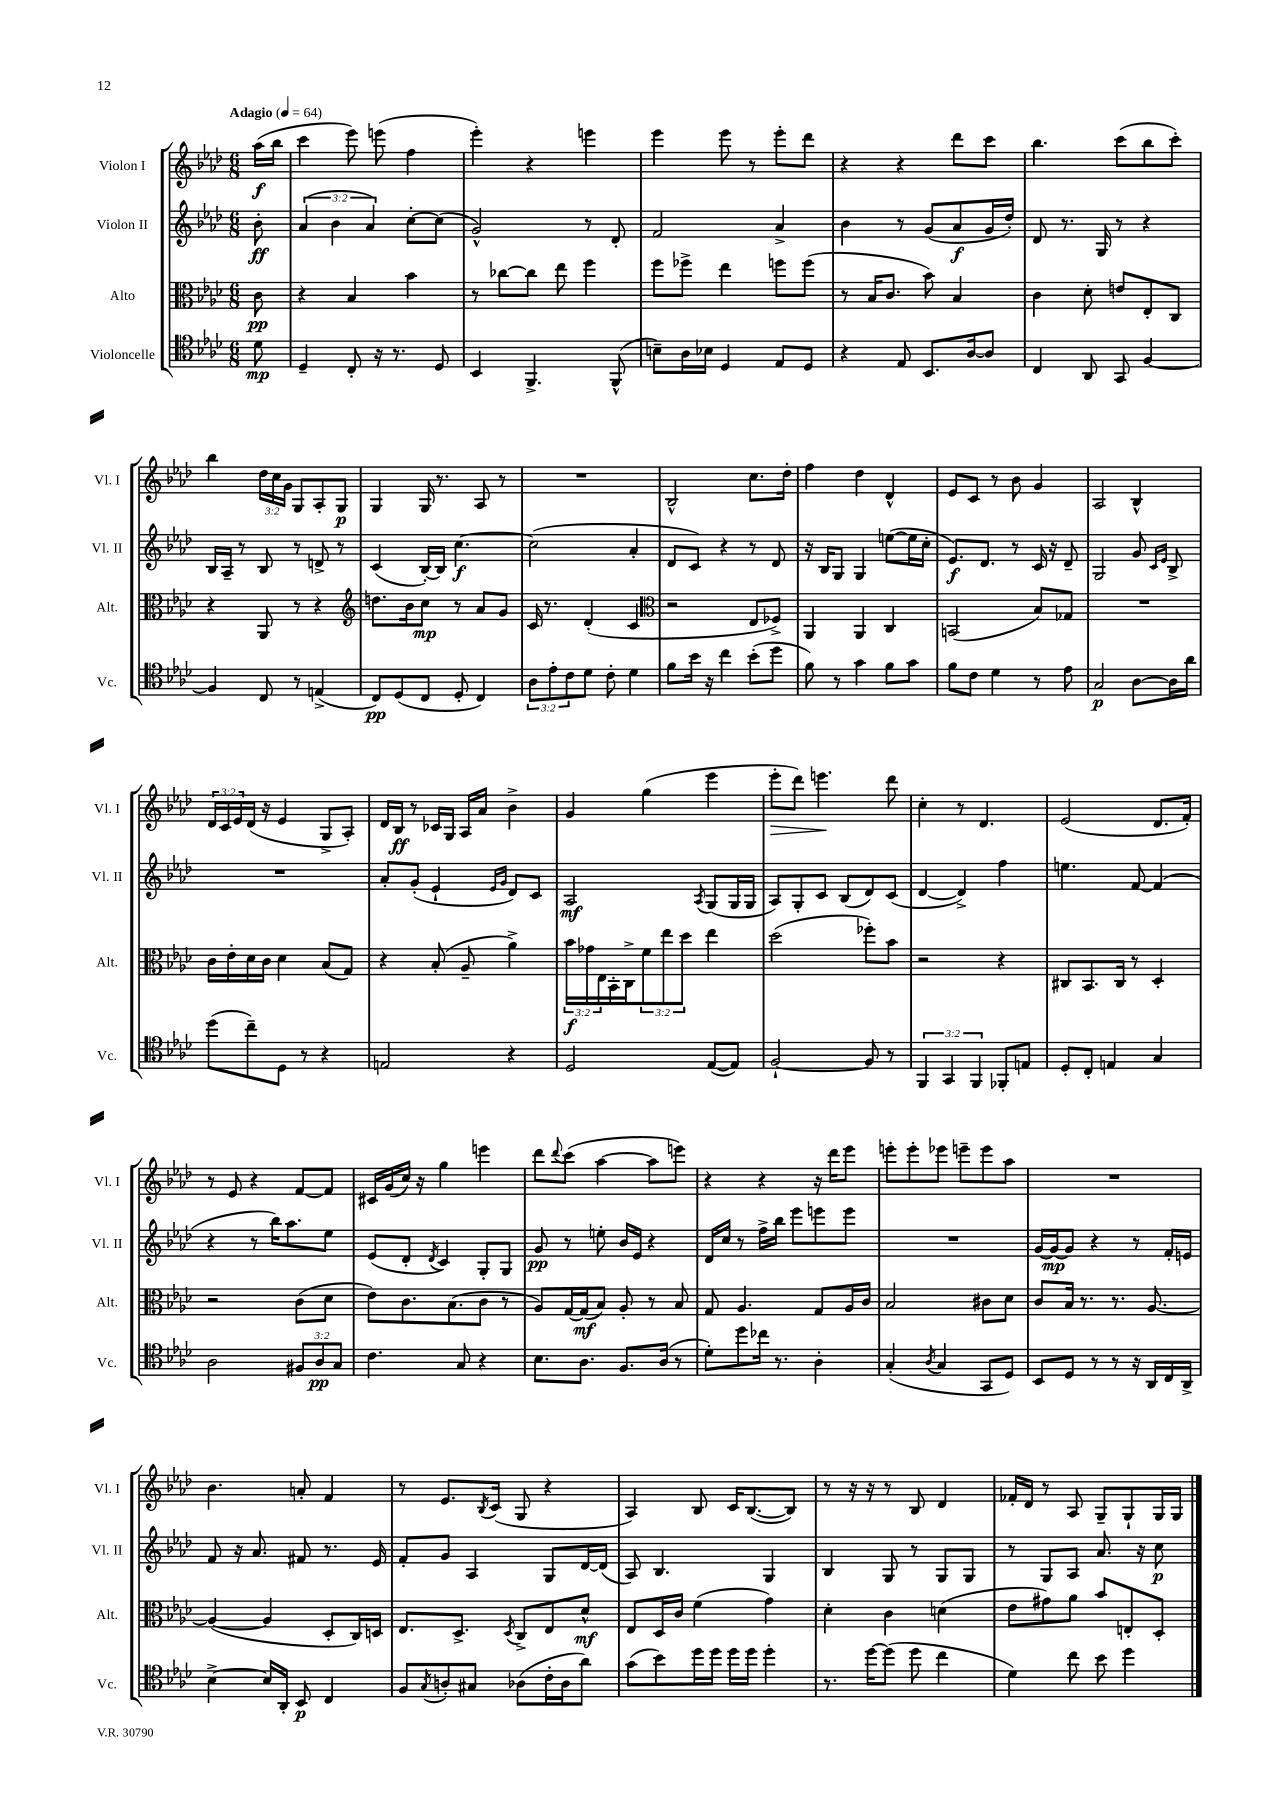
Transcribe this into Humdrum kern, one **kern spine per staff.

**kern	**kern	**kern	**kern
*staff4	*staff3	*staff2	*staff1
*clefC4	*clefC3	*clefG2	*clefG2
*k[b-e-a-d-]	*k[b-e-a-d-]	*k[b-e-a-d-]	*k[b-e-a-d-]
*M6/8	*M6/8	*M6/8	*M6/8
*MM64	*MM64	*MM64	*MM64
8d-	8c	8b-'	(16aa-
.	.	.	16bb-
=	=	=	=
4D-~	4r	(6a-	4ccc
.	.	6b-	.
8C'	4B-	.	8eee-)
.	.	6a-)	.
16r	.	.	(8eee
8.r	.	.	.
.	4b-	[8cc'	4ff
8D-	.	(8cc]	.
=	=	=	=
4BB-	8r	2g^^)	4eee-')
.	[8cc-	.	.
4.FF^	8cc-]	.	4r
.	8ee-	.	.
.	4ff	8r	4eee
(8FF^^	.	8d-'	.
=	=	=	=
8B~)	8ff	2f	4eee-
16A-	8ff-^	.	.
16B-	.	.	.
4D-	4ee-	.	8eee-
.	.	.	8r
8E-	8ff	4a-^	8eee-'
8D-	(8ff	.	8ddd-
=	=	=	=
4r	8r	4b-	4r
.	16B-	.	.
.	8.c	.	.
8E-	.	8r	4r
8.BB-	8b-)	(8g	.
.	4B-	8a-	8ddd-
[16A-	.	.	.
8A-]	.	16g	8ccc
.	.	16dd-')	.
=	=	=	=
4C	4c	8d-	4.bb-
.	.	8.r	.
8AA-	8d-'	.	.
.	.	16G	.
8GG	8e	8r	(8ccc
[4F	8E-'	4r	8bb-
.	8C	.	8ccc')
=	=	=	=
4F]	4r	16B-	4bb-
.	.	16A-~	.
.	.	8r	.
8C	8AA-	8B-	24dd-
.	.	.	24cc
.	.	.	24g
8r	8r	8r	8G
(4E^	4r	8d^	8A-'
.	.	8r	8G
=	=	=	=
*	*clefG2	*	*
8C)	8.dd	(4c	4G
(8D-	.	.	.
.	16b-	.	.
8C	8cc	[16B-')	16G
.	.	16B-]	8.r
8D-'	8r	[4.cc	.
4C)	8a-	.	8A-
.	8g	.	8r
=	=	=	=
12A-	16c	(2cc]	2.r
.	8.r	.	.
12e-'	.	.	.
12c	.	.	.
8d-	(4d-'	.	.
8c'	.	.	.
4d-	4c	4a-'	.
=	=	=	=
*	*clefC3	*	*
8f	2r	8d-	2B-^^
16b-	.	8c)	.
16r	.	.	.
4cc	.	4r	.
(8b-'	8E-	8r	8.cc
8dd-	8F-^)	8d-	.
.	.	.	16dd-'
=	=	=	=
8f)	4AA-	16r	4ff
.	.	16B-	.
8r	.	8G	.
4g	4AA-	4G	4dd-
8f	4C	([8ee	4d-^^
8g	.	16ee]	.
.	.	16cc'	.
=	=	=	=
8f	(2BB	8.e-)	8e-
8c	.	.	8c
.	.	8.d-	.
4d-	.	.	8r
.	.	8r	8b-
8r	8B-)	16c	4g
.	.	16r	.
8e-	8G-	8d-~	.
=	=	=	=
2G	2.r	2G	2A-
[8A-	.	8g	4B-^^
.	.	16qqc	.
.	.	16qqe-	.
16A-]	.	8B-^	.
16a-	.	.	.
=	=	=	=
(8dd-	16c	2.r	24d-
.	.	.	24c
.	16e-'	.	.
.	.	.	24e-
8cc~)	16d-	.	(16d-
.	16c	.	16r
8D-	4d-	.	4e-
8r	.	.	.
4r	(8B-	.	8G^
.	8G)	.	8A-')
=	=	=	=
2E	4r	8a-'	16d-
.	.	.	16B-
.	.	(8g'	8r
.	(8B-'	4e-`	16c-
.	.	.	16G
.	8A-~	.	16A-
.	.	.	16a-
.	.	16qqe-	.
.	.	16qqg	.
4r	4a-^)	8d-)	4b-^
.	.	8c	.
=	=	=	=
2D-	24b-	2A-	4g
.	24g-	.	.
.	24E-	.	.
.	16BB-'	.	.
.	16C^	.	.
.	12f	.	(4gg
.	12ee-	.	.
.	12dd-	.	.
.	.	8qA-	.
([8E-	4ee-	(8G	4eee-
8E-])	.	16G	.
.	.	16G	.
=	=	=	=
[2F`	(2dd-	8A-)	8eee-'
.	.	8G'	8ddd-)
.	.	8c	4.eee
.	.	(8B-	.
8F]	8ff-')	8d-)	.
8r	8b-	(8c	8ddd-
=	=	=	=
6FF	2r	[4d-	4cc'
6GG	.	.	.
.	.	4d-^])	8r
6FF	.	.	.
.	.	.	4.d-
8FF-'	4r	4ff	.
8E	.	.	.
=	=	=	=
8D-'	8C#	4.ee	(2e-
8C'	8.BB-	.	.
4E	.	.	.
.	16C#	.	.
.	8r	[8f	.
4G	4D-'	(4f]	8.d-
.	.	.	16f')
=	=	=	=
2A-	2r	4r	8r
.	.	.	8e-
.	.	8r	4r
.	.	16bb-)	.
.	.	8.aa-	.
12F#	(8c	.	[8f
12A-	.	.	.
.	8d-	8ee-	8f]
12G	.	.	.
=	=	=	=
4.c	8e-)	(8e-	16c#
.	.	.	(16g
.	8.c	8d-'	16cc)
.	.	.	16r
.	.	8qd-	.
.	.	4c)	4gg
.	(8.B-	.	.
8G	.	.	.
4r	8c	8G'	4eee
.	8r	8G	.
=	=	=	=
8.B-	8A-)	8g	8ddd-
.	.	.	8qqddd-
.	[16G	8r	(8ccc
8.A-	(16G]	.	.
.	8B-)	8ee'	[4aa-
8.F	8A-'	16b-	.
.	.	16e-	.
.	8r	4r	8aa-]
(16A-	.	.	.
8r	8B-	.	8eee)
=	=	=	=
8d-')	8G	16d-	4r
.	.	16cc	.
8dd-	4.A-	8r	.
16cc-	.	16ff^	4r
8.r	.	16bb-	.
.	.	8eee-	.
4A-'	8G	8eee	16r
.	.	.	16ddd-
.	16A-	8eee	8eee-
.	16c	.	.
=	=	=	=
(4G'	2B-	2.r	8eee'
.	.	.	8eee'
8qA-	.	.	.
4G	.	.	8eee-
.	.	.	8eee~
8GG	8c#	.	8eee
8D-)	8d-	.	8aa-
=	=	=	=
8BB-	8c	[16g	2.r
.	.	16g_	.
8D-	16B-	8g]	.
.	8.r	.	.
8r	.	4r	.
8r	8.r	.	.
16r	.	8r	.
16AA-	[8.A-	.	.
16C	.	16f'	.
16AA-^	.	16e	.
=	=	=	=
[4B-^	(4A-_	8f	4.b-
.	.	16r	.
.	.	8.a-	.
16B-]	4A-]	.	.
16AA-'	.	.	.
8BB-	.	8f#	8a'
4C	8D-'	8.r	4f
.	16C)	.	.
.	16D	16e-	.
=	=	=	=
8F	8.E-	8f'	8r
8qG	.	.	.
8A'	.	8g	8.e-
.	8.D-^	.	.
8G#	.	4A-	.
.	.	.	8qB-
.	.	.	(16c
.	8qD-	.	.
(8A-	8C^	.	8G
16c'	8E-	8G	4r
16A-	.	.	.
8a-)	8d-^^	[16d-	.
.	.	(16d-]	.
=	=	=	=
(8g	8E-	8A-)	4A-)
8b-)	16D-	4.B-	.
.	16c	.	.
16dd-	(4f	.	8B-
16dd-	.	.	.
16dd-	.	.	16c
16dd-	.	.	([8.B-
4dd-'	4g)	4G	.
.	.	.	8B-])
=	=	=	=
8.r	4d-'	4B-	8r
.	.	.	16r
[16dd-	.	.	16r
(8dd-]	4c	8G	8r
8dd-	.	8r	8B-
4cc	(4d	8G	4d-
.	.	8G	.
=	=	=	=
4d-)	8e-	8r	16f-'
.	.	.	16d-
.	8g#)	8G	8r
8cc	8a-	8A-	8A-
8b-	8b-	8.a-	8G~
4dd-	8E'	.	8G`
.	.	16r	.
.	8D-'	8cc	16G
.	.	.	16G
==	==	==	==
*-	*-	*-	*-
